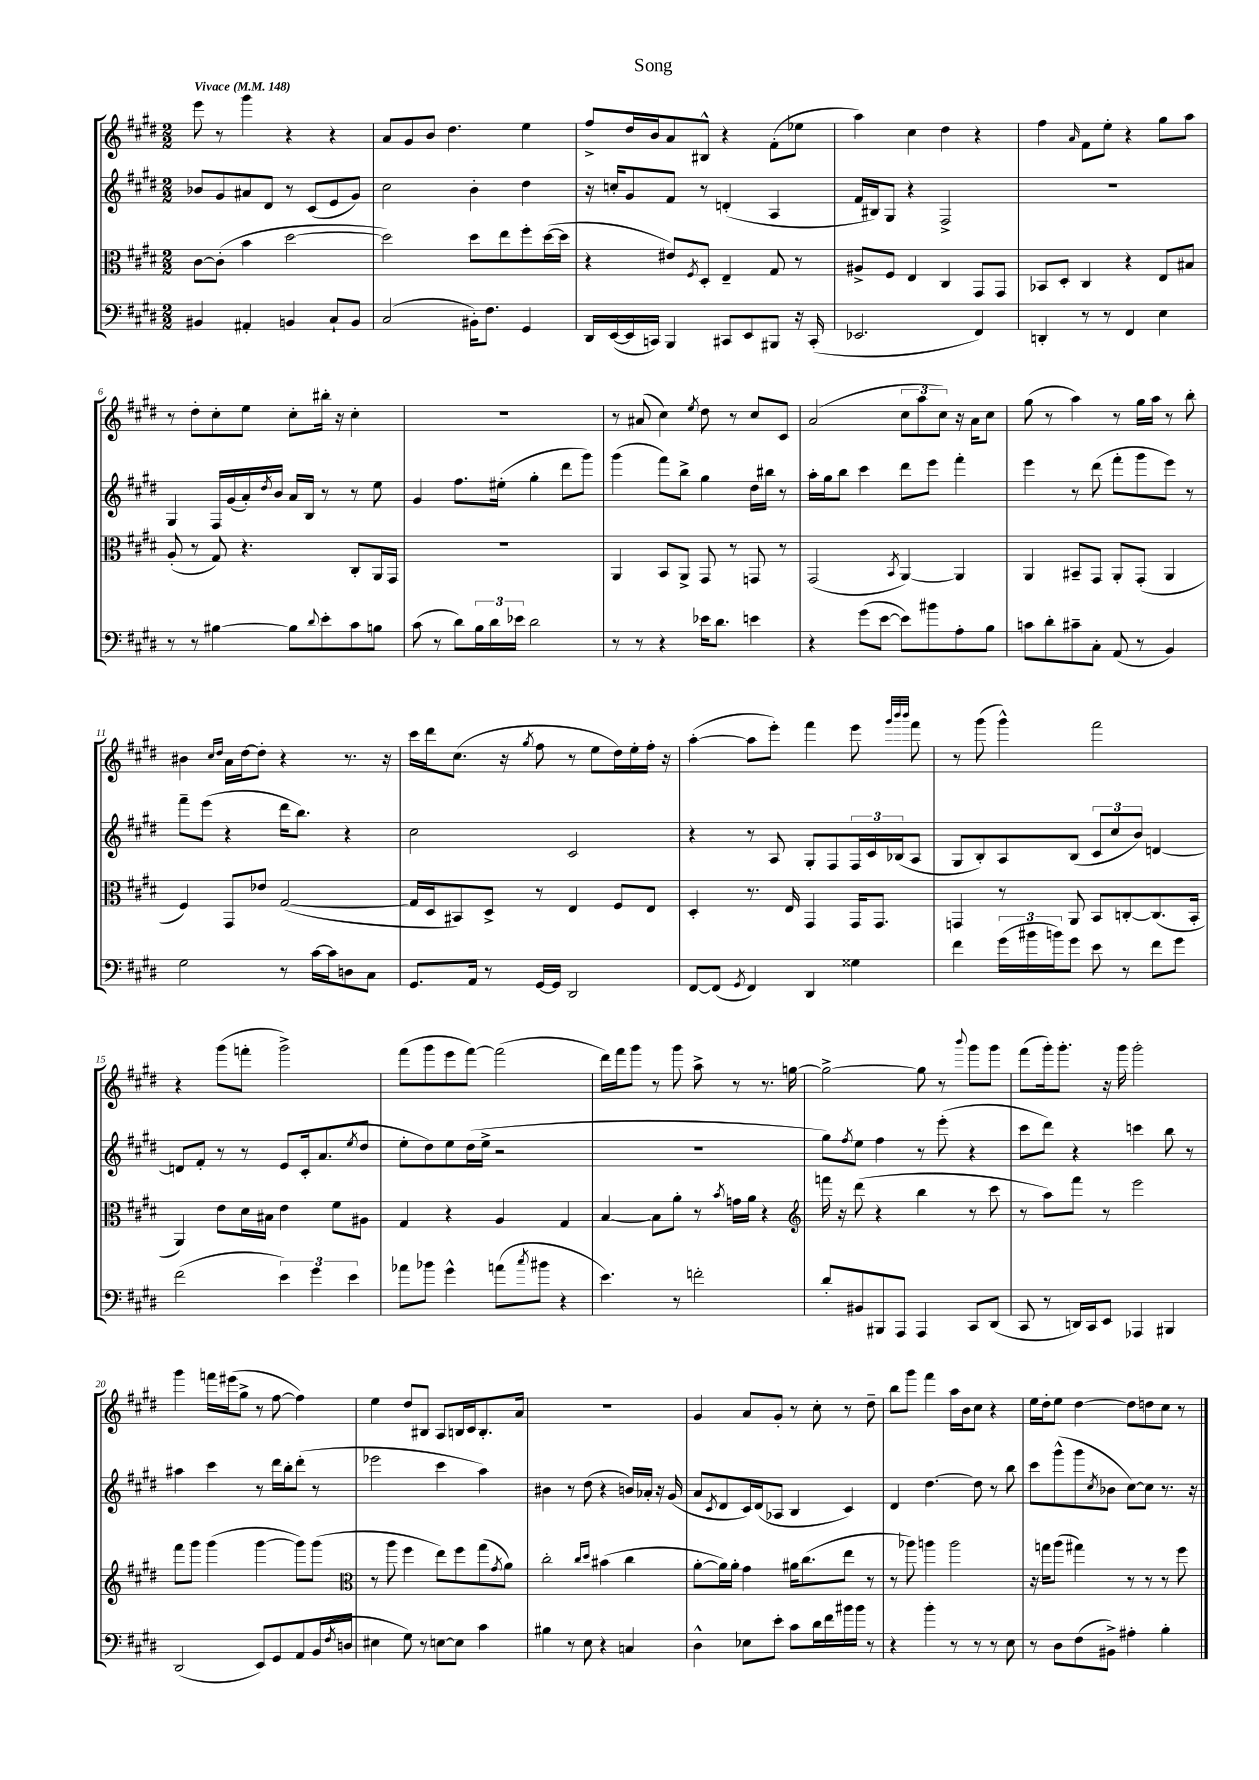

**kern	**kern	**kern	**kern
*part4	*part3	*part2	*part1
*staff4	*staff3	*staff2	*staff1
*clefF4	*clefC3	*clefG2	*clefG2
*k[f#c#g#d#]	*k[f#c#g#d#]	*k[f#c#g#d#]	*k[f#c#g#d#]
*M2/2	*M2/2	*M2/2	*M2/2
*MM148	*MM148	*MM148	*MM148
=1	=1	=1	=1
!	!	!	!LO:TX:a:B:t=Vivace
4BB#X/	[8c#\L	8b-X/L	8eee\
.	(8c#'\J]	8g#/	8r
4AA#X'/	4b\	8a#X/	4ggg#\
.	.	8d#/J	.
4BBn/	[2dd#\	8r	4r
.	.	(8c#/L	.
8C#`/L	.	8e/	4r
8BB/J	.	8g#/J)	.
=2	=2	=2	=2
(2C#/	2dd#\])	2cc#\	8a/L
.	.	.	8g#/
.	.	.	8b/J
.	.	.	4.dd#\
16BB#X'\KL)	8dd#\L	4b'\	.
8.F#\J	.	.	.
.	8ee\	.	.
4GG#/	8ff#'\	4dd#\	4ee\
.	([16dd#\L	.	.
.	16dd#\JJ]	.	.
=3	=3	=3	=3
16DD#/LL	4r	16r	8ff#^/L
([16EE/	.	16ccn'/KL	.
16EE/]	.	8g#/	16dd#/L
16CCn/JJ)	.	.	16b/J
4BBB/	8e#X/L)	8f#/J	8a/
.	8qF#/	.	.
.	8D#'/J	8r	8B#X^^/J
8CC#X/L	4E~/	(4dn'/	4r
8EE/	.	.	.
8BBB#X/J	8G#/	4A/	(8f#'\L
16r	8r	.	8ee-X\J
(16CC#'/	.	.	.
=4	=4	=4	=4
2.EE-X/	8A#X^/L	16f#/LL	4aa\)
.	.	16B#X/J)	.
.	8F#/J	8G#/J	.
.	4E/	4r	4cc#\
.	4C#/	2F#^/	4dd#\
4FF#/)	8GG#/L	.	4r
.	8GG#/J	.	.
=5	=5	=5	=5
4DDn'/	8BB-X/L	1r	4ff#\
.	8D#'/J	.	.
.	.	.	16qqa/
8r	4C#/	.	8f#\L
8r	.	.	8ee'\J
4FF#/	4r	.	4r
4E\	8E/L	.	8gg#\L
.	8B#X/J	.	8aa\J
!!LO:LB:g=z
=6	=6	=6	=6
8r	(8A'/	4G#/	8r
8r	8r	.	8dd#'\L
[4B#X\	8G#/)	16F#/LL	8cc#'\
.	.	(16g#/	.
.	4.r	16a'/)	8ee\J
.	.	8qdd#/	.
.	.	16b/JJ	.
8B#\L]	.	16a/LL	8cc#'\L
.	.	16B/JJ	.
8qqd#/	.	.	.
8e'\	.	8r	16bb#X'\Jk
.	.	.	16r
8c#\	8C#'/L	8r	4cc#'\
8Bn\J	16AA/L	8ee\	.
.	16GG#/JJ	.	.
=7	=7	=7	=7
(8c#\	1r	4g#/	1r
8r	.	.	.
8d#\L)	.	8.ff#\L	.
24B\L	.	.	.
24d#\	.	.	.
.	.	(16ee#X'\Jk	.
24e-X\JJ	.	.	.
2d#\	.	4gg#'\	.
.	.	8ddd#\L	.
.	.	8ggg#\J)	.
=8	=8	=8	=8
8r	4AA/	(4ggg#\	8r
8r	.	.	(8a#X/
4r	8BB/L	8fff#\L)	4cc#\)
.	8AA^/J	8bb^\J	.
.	.	.	8qee/
16e-X\KL	8GG#/	4gg#\	8dd#\
8.d#\J	.	.	.
.	8r	.	8r
4en\	8GGn/	16dd#\LL	8cc#/L
.	.	16bb#X\JJ	.
.	8r	8r	8c#/J
=9	=9	=9	=9
4r	(2GG#/	16aa'\LL	(2a/
.	.	16gg#\J	.
.	.	8bb\J	.
(8g#\L	.	4ccc#\	.
[8e\J	.	.	.
.	8qBB/	.	.
8e\L])	[4AA/)	8ddd#\L	12cc#\L
.	.	.	12aa\
8b#X\	.	8eee\J	.
.	.	.	12cc#\J)
8A'\	4AA/]	4fff#'\	16r
.	.	.	16a\KL
8B\J	.	.	8cc#\J
=10	=10	=10	=10
8cn\L	4AA/	4eee\	(8gg#\
8d#'\	.	.	8r
8c#X~\	8BB#X~/L	8r	4aa\)
8C#'\J	8GG#/J	(8ddd#\	.
(8AA/	8AA'/L	8fff#'\L	8r
8r	(8GG#'/J	8ggg#\	16gg#\LL
.	.	.	16aa\JJ
4BB/)	4AA/	8eee\J)	8r
.	.	8r	8bb'\
!!LO:LB:g=z
=11	=11	=11	=11
2G#\	4F#/)	8fff#~\L	4b#X\
.	.	(8eee\J	.
.	.	.	16qqcc#/LL
.	.	.	16qqdd#/JJ
.	8GG#/L	4r	16a\LL
.	.	.	[16dd#\J
.	8e-X/J	.	8dd#'\J]
8r	([2G#/	16ddd#\KL	4r
.	.	8.bb\J)	.
[16c#\LL	.	.	.
16c#\J]	.	.	.
8Dn\	.	4r	8.r
8C#\J	.	.	.
.	.	.	16r
=12	=12	=12	=12
8.GG#/L	16G#/LL]	2cc#\	16ccc#\LL
.	16D#/J	.	16ddd#\J
.	8BB#X/)	.	(8.cc#\J
16AA/Jk	.	.	.
8r	8D#^/J	.	.
.	.	.	16r
.	.	.	8qgg#/
[16GG#/LL	8r	.	8ff#\
16GG#/JJ]	.	.	.
2DD#/	4E/	2c#/	8r
.	.	.	8ee\L
.	8F#/L	.	16dd#\L)
.	.	.	16ee'\
.	8E/J	.	16ff#'\JJ
.	.	.	16r
=13	=13	=13	=13
[8FF#/L	4D#'/	4r	([4aa'\
(8FF#/J]	.	.	.
8qGG#/	.	.	.
4FF#/)	8.r	8r	8aa\L]
.	.	8A/	8eee'\J)
.	16E/	.	.
4DD#/	4GG#/	8G#'/L	4fff#\
.	.	8F#/	.
4G##X\	16GG#/KL	24F#/L	8eee\
.	.	24c#/	.
.	8.GG#/J	.	.
.	.	(24B-X/J	.
.	.	.	32qqggg#/LLL
.	.	.	32qqbbb/
.	.	.	32qqbbb/JJJ
.	.	8A/J	8fff#\
=14	=14	=14	=14
4f#\	4GGn/	8G#/L	8r
.	.	8B'/)	(8ggg#\
(24g#\LL	8r	8A/	4ggg#^^\)
24b#X\	.	.	.
24bn\J)	.	.	.
8g#\J	8AA/	(8B/J	.
8e\	8BB/L	12c#/L	2fff#\
.	.	12cc#/	.
8r	[8Cn'/	.	.
.	.	12b/J)	.
8f#\L	(8.C/]	[4dn/	.
8g#\J	.	.	.
.	16BB'/Jk	.	.
!!LO:LB:g=z
=15	=15	=15	=15
(2f#\	4AA/)	8dn/L]	4r
.	.	8f#'/J	.
.	8e\L	8r	(8ggg#\L
.	16d#\L	8r	8fffn'\J
.	16B#X\JJ	.	.
6e\)	4e\	8e/L	2ggg#^\)
.	.	16c#'/k	.
6g#\	.	.	.
.	.	(8.a/	.
.	8f#\L	.	.
6e\	.	.	.
.	.	8qee/	.
.	8A#X\J	8dd#/J	.
=16	=16	=16	=16
8a-X\L	4G#/	8ee'\L	(8fff#\L
8b-X\J	.	8dd#\)	8ggg#\
4g#^^\	4r	8ee\	8eee\
.	.	(16dd#\L	[8fff#\J)
.	.	16ee^\JJ	.
(8an\L	4A/	2r	(2fff#\]
8qcc#/	.	.	.
8b#X\J	.	.	.
4r	4G#/	.	.
=17	=17	=17	=17
4.e\)	[4B/	1r	16ddd#\LL)
.	.	.	16fff#\J
.	.	.	8ggg#\J
.	8B\L]	.	8r
8r	8a'\J	.	8ggg#\
2fn'\	8r	.	8aa^\
.	8qb/	.	.
.	16gn\LL	.	8r
.	16a\JJ	.	.
.	4r	.	8.r
.	.	.	[16ggn\
=18	=18	=18	=18
*	*clefG2	*	*
8d#'/L	16fffn\	8gg#\L)	2gg^\_
.	16r	.	.
.	.	8qff#/	.
8BB#X/	(8ddd#\	8ee\J	.
8BBB#X/	4r	4ff#\	.
8AAA/J	.	.	.
4AAA/	4bb\	8r	8gg\]
.	.	(8eee'\	8r
.	.	.	8qqbbb/
8CC#/L	8r	4r	8ggg#\L
(8DD#/J	8ccc#\	.	8ggg#\J
=19	=19	=19	=19
8CC#/	8r	8ccc#\L	(8fff#\L
8r	8aa\L)	8ddd#\J)	16ggg#'\k)
.	.	.	8.ggg#'\J
16DDn/LL)	8fff#\J	4r	.
16CC#/J	.	.	.
8EE/J	8r	.	16r
.	.	.	16ggg#\
4AAA-X/	2eee\	4cccn\	2ggg#'\
4BBB#X/	.	8bb\	.
.	.	8r	.
!!LO:LB:g=z
=20	=20	=20	=20
(2DD#/	8fff#\L	4aa#X\	4ggg#\
.	8ggg#\J	.	.
.	(4ggg#\	4ccc#\	16fffn\LL
.	.	.	(16eee#X\J
.	.	.	8gg#^\J
8EE/L)	[4ggg#\	8r	8r
8GG#/	.	16ddd#\LL	[8ff#\
.	.	16bb'\J	.
8AA/	8ggg#\L])	(8ddd#'\J	4ff#\])
(16BB/L	(8ggg#\J	8r	.
8qF#/	.	.	.
16Dn/JJ	.	.	.
=21	=21	=21	=21
*	*clefC3	*	*
4E#X\	8r	2eee-X\	4ee\
.	8aa\	.	.
8G#\)	4ff#\	.	8dd#/L
8r	.	.	8B#X/J
[8En\L	8ee\L)	4ccc#\	8A/L
8E\J]	8ff#\	.	16Bn/L
.	.	.	16c#/J
4c#\	(8gg#\	4aa\)	8.B'/
.	8qg#/	.	.
.	8a\J)	.	.
.	.	.	16a/Jk
=22	=22	=22	=22
4B#X\	2cc#'\	4b#X\	1r
8r	.	8r	.
8E\	.	(8dd#\	.
.	16qqcc#/LL	.	.
.	16qqdd#/JJ	.	.
4r	(4b#X\	4r	.
4Cn/	4cc#\	16bn/LL)	.
.	.	16a-X'/JJ	.
.	.	16r	.
.	.	(16g#/	.
=23	=23	=23	=23
4D#^^\	[8a'\L	8a/L	4g#/
.	.	8qc#/	.
.	16a\L])	8d#/	.
.	16a'\JJ	.	.
8E-X\L	4g#\	16c#/L)	8a/L
.	.	(16d#/J	.
8e'\J	.	8A-X/J	8g#'/J
8c#\L	16a#X\KL	4B/	8r
.	(8.cc#\	.	.
16d#\L	.	.	8cc#'\
16f#\	.	.	.
16b#X\	8ee\J	4c#/)	8r
16b#\JJ	.	.	.
8r	8r	.	8dd#~\
=24	=24	=24	=24
4r	8r	4d#/	8bb\L
.	8aa-X\)	.	8ggg#\J
4b'\	4aan\	[4.dd#\	4fff#\
8r	2aa\	.	16aa\LL
.	.	.	16b\J
8r	.	8dd#\]	8cc#\J
8r	.	8r	4r
8E\	.	8bb\	.
=25	=25	=25	=25
8r	16r	8ccc#\L	16ee\LL
.	16ggn\KL	.	16dd#'\J
8D#\L	(8aa\J	(8ggg#^^\	8ee\J
(8F#\	4gg#X\)	8ggg#\	[4dd#\
.	.	8qcc#/	.
8BB#X^\J)	.	8b-X\J	.
4A#X'\	8r	[8cc#\L)	8dd#\L]
.	8r	8cc#\J]	8ddn\
4B'\	8r	8.r	8cc#\J
.	8ff#\	.	8r
.	.	16r	.
==	==	==	==
*-	*-	*-	*-
